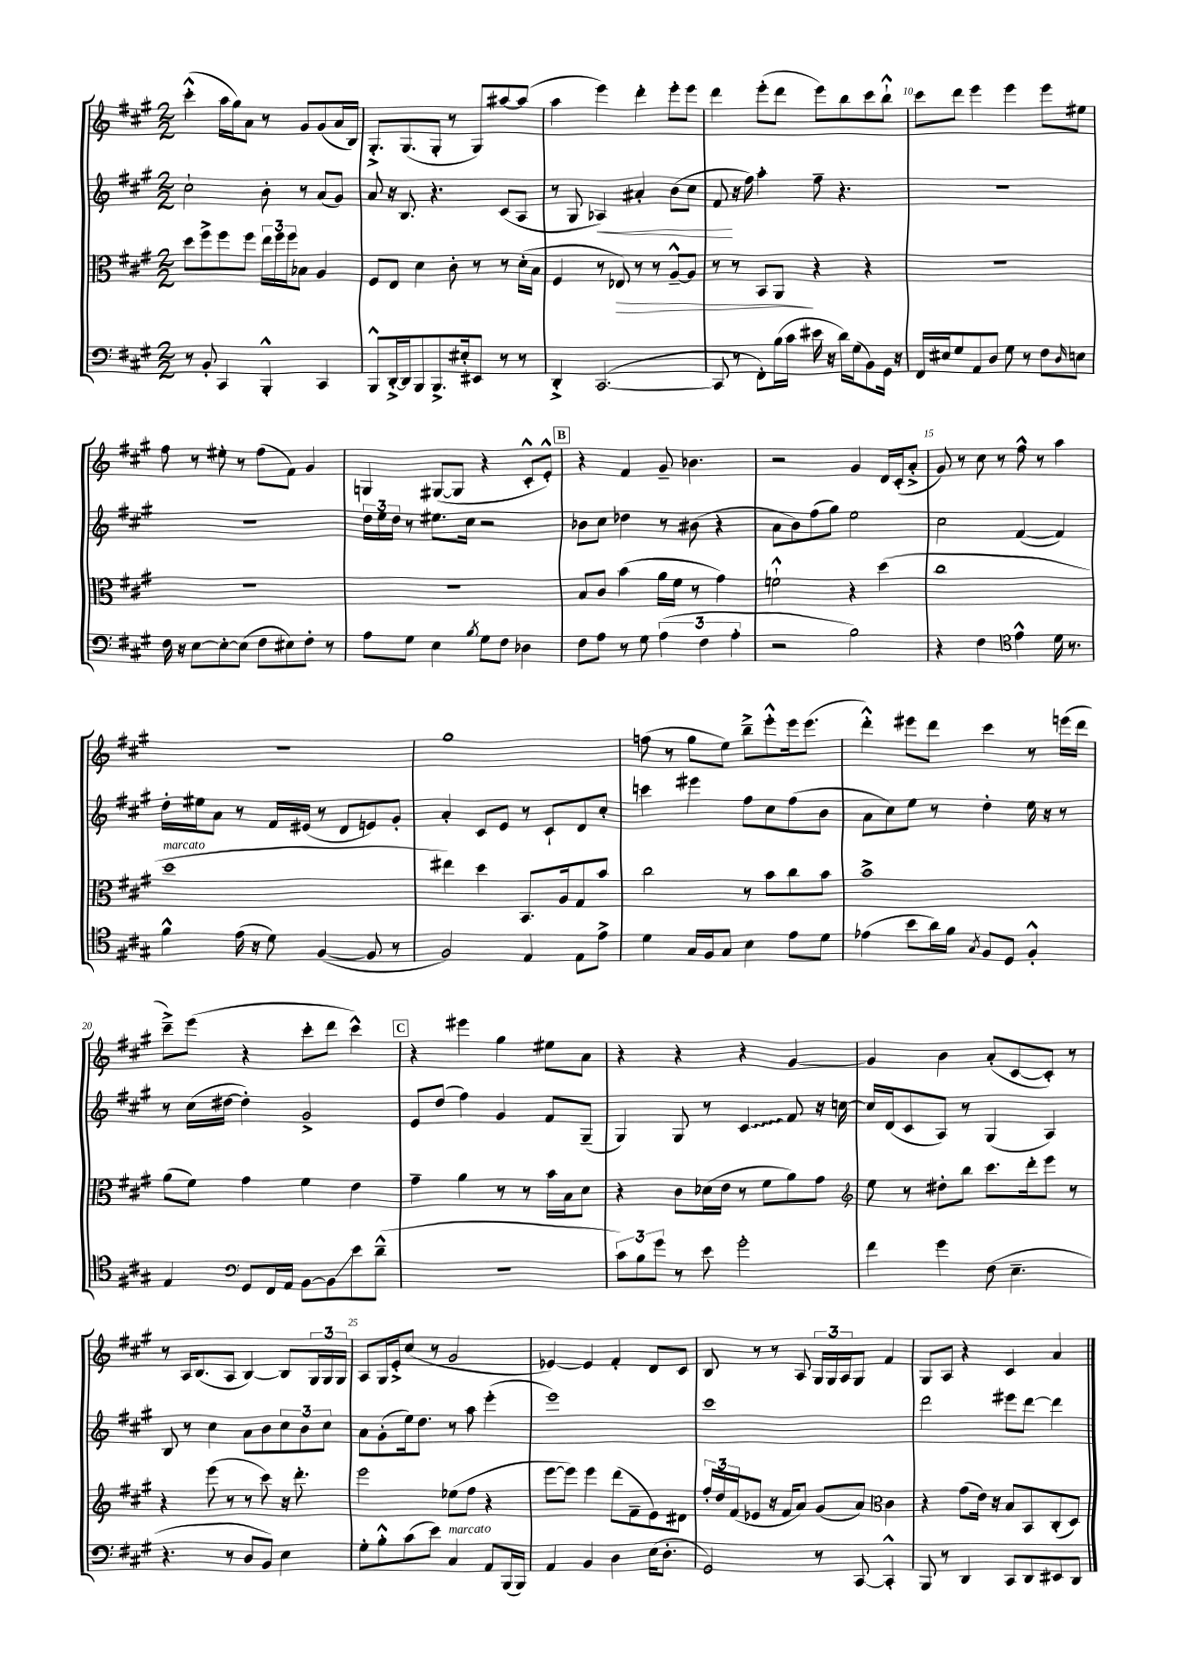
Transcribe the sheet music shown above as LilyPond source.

<<
\new StaffGroup <<
\new Staff = "s0" {
    \clef treble \key a \major \numericTimeSignature \time 2/2
    cis'''4-.-^( a''16 gis''16) a'8 r8 gis'8 gis'8( a'16 b16) |
    gis8.-.-> gis8.( gis8-. r8 gis8) ais''8~ ais''8( |
    a''4 e'''4) d'''4-. e'''8-. e'''8 |
    d'''4 e'''8-.( d'''8 e'''8) b''8 cis'''8 b''8-!-^ |
    cis'''8 d'''8 e'''4 e'''4 e'''8 eis''8 |
    fis''8 r8 eis''8-. r8 fis''8( fis'8) gis'4 |
    g4 gis8~( gis8 r4 cis'8-.-^ e'8-.-^) |
    \mark \markup { \box "B" } r4 fis'4 gis'8-- bes'4. |
    r2 gis'4 d'16 cis'16-.( a'8-.-> |
    gis'8) r8 cis''8 r8 fis''8-^ r8 a''4 |
    r1 |
    gis''1 |
    f''8( r8 gis''8 e''8) b''8---> e'''8-.-^ e'''16 e'''8.( |
    d'''4-.-^) eis'''8 d'''8 cis'''4 r8 e'''16( d'''16 |
    cis'''8--->) e'''8( r4 cis'''8-. d'''8 cis'''4-^) |
    \mark \markup { \box "C" } r4 eis'''4 gis''4 eis''8 a'8 |
    r4 r4 r4 gis'4~ |
    gis'4 b'4 a'8-.( cis'8~ cis'8-.) r8 |
    r8 a16 b8.( a8 b4~) b8 \tuplet 3/2 { gis16 gis16 gis16 } |
    a8 gis16 e'16-.-> cis''8( r8 gis'2 |
    ees'4~) ees'4 fis'4-. d'8 cis'8 |
    b8 r8 r8 a8 \tuplet 3/2 { gis16 gis16 a16 } gis8 fis'4 |
    gis8 a8 r4 cis'4 a'4 \bar "|." |
}
\new Staff = "s1" {
    \clef treble \key a \major \numericTimeSignature \time 2/2
    cis''2-! b'8-. r8 a'8( gis'8) |
    a'8 r16 b8. r4. cis'8( a8 |
    r8 gis8 aes4\<) ais'4-. b'8( cis''8 |
    fis'8\! r16 fis''16) a''4-. fis''8-- r4. |
    R1 |
    R1 |
    \tuplet 3/2 { d''16 e''16 d''16 } r8 eis''8. cis''16 r2 |
    \mark \markup { \box "B" } bes'8 cis''8 des''4 r8 bis'8( r4 |
    a'8 b'8) fis''8( gis''8) e''2 |
    cis''2 fis'4~( fis'4) |
    d''16-. eis''16 a'8 r8 fis'16 eis'16( r8 d'8 e'8) gis'8-. |
    a'4-. cis'8 e'8 r8 cis'8-! d'8 cis''8-. |
    c'''4 eis'''4 fis''8 cis''8 fis''8( b'8 |
    a'8 cis''8) e''8 r8 d''4-. e''16 r16 r8 |
    r8 cis''16( dis''16~ dis''4-.) gis'2-> |
    \mark \markup { \box "C" } e'8 d''8( fis''4) gis'4 fis'8 gis8--( |
    gis4) gis8 r8 \once \override Glissando.style = #'zigzag cis'4\glissando fis'8 r16 c''16~ |
    c''16 d'16( cis'8 a8) r8 gis4( a4) |
    b8 r8 cis''4 a'8 b'8 \tuplet 3/2 { cis''8 b'8 cis''8 } |
    a'8 gis'8-.( e''16) d''8. r8 a''8 e'''4-.( |
    e'''1) |
    cis'''1 |
    d'''2 eis'''8 d'''8~ d'''4 \bar "|." |
}
\new Staff = "s2" {
    \clef alto \key a \major \numericTimeSignature \time 2/2
    d''8 fis''8-> fis''8 fis''8 \tuplet 3/2 { e''16 fis''16 fis''16 } bes8 a4 |
    fis8 e8 d'4 cis'8-. r8 r8 d'16-.( b16 |
    fis4 r8 ees8\>) r8 r8 a8~---^ a8 |
    r8 r8 b,8 a,8\! r4 r4 |
    R1 |
    R1 |
    R1 |
    \mark \markup { \box "B" } b8 cis'8 b'4( a'16 fis'16 r8 gis'4) |
    f'2-!-^ r4 d''4( |
    cis''1 |
    d''1^\markup { \italic "marcato" } |
    eis''4) d''4 b,8. a16 gis8 b'8 |
    cis''2 r8 b'8 cis''8 b'8 |
    b'1-> |
    a'8( fis'8) gis'4 fis'4 e'4 |
    \mark \markup { \box "C" } gis'4-- a'4 r8 r8 b'16 b16 d'8 |
    r4 cis'8 des'16( e'16 r8 fis'8 a'8) gis'8 |
    \clef treble e''8 r8 dis''8-. b''8 cis'''8. d'''16-. e'''8 r8 |
    r4 e'''8( r8 r8 cis'''8) r16 d'''8.-. |
    e'''2 ees''8( fis''8 r4 |
    e'''8~ e'''8) e'''4 d'''8( fis'8-- e'8) dis'8 |
    \tuplet 3/2 { fis''16-. d''16 fis'16( } ees'8 r16 fis'16 a'8) gis'8( a'8) \clef alto cis'4 |
    r4 gis'8( e'16) r16 b8 b,8 cis8-.( d8) \bar "|." |
}
\new Staff = "s3" {
    \clef bass \key a \major \numericTimeSignature \time 2/2
    r8 b,8-. cis,4 b,,4-.-^ cis,4 |
    b,,8-^ d,16~-.-> d,16 b,,8 b,,8.-> eis16-. eis,8 r8 r8 |
    d,4-.-> cis,2.~( |
    cis,8 r8 fis,8-.) b16( cis'16 eis'16 r16 d'16) gis16( b,8) gis,16 r16 |
    fis,16 eis16 gis8 a,8 d8 gis8 r8 fis8 \grace { d16 } e8 |
    fis16 r16 e8~ e8~-. e8( fis8 eis8) fis8-. r8 |
    a8 gis8 e4 \acciaccatura { b8 } gis8 fis8 des4 |
    \mark \markup { \box "B" } fis8 a8 r8 gis8 \tuplet 3/2 { a4( fis4 a4-. } |
    r2 b2) |
    r4 fis4 \clef tenor e'4-^ d'16 r8. |
    fis'4-^ e'16( r16 d'8) fis4~( fis8 r8 |
    fis2) e4 e8 e'8-> |
    d'4 gis16 fis16 gis8 b4 e'8 d'8 |
    ees'4( b'8 a'16) fis'16 \acciaccatura { gis8 } fis8 d8 fis4-.-^ |
    e4 \clef bass gis,8 fis,16 a,16 b,8~ b,8\glissando e'8 d'8---^( |
    \mark \markup { \box "C" } R1 |
    \tuplet 3/2 { cis'8) b8 gis'8 } r8 e'8 gis'2-. |
    fis'4 gis'4 fis8( e4.-- |
    r4. r8 d8 b,8) e4 |
    gis8-. b8-.-^ cis'8( e'8) cis4^\markup { \italic "marcato" } a,8 b,,16( b,,16) |
    a,4 b,4 d4 e16( d8.-. |
    gis,2) r8 cis,8~ cis,4-.-^ |
    b,,8 r8 d,4 cis,8 d,8 eis,8 d,8 \bar "|." |
}
>>
>>
\layout { \context { \Score currentBarNumber = #6 \override BarNumber.break-visibility = ##(#f #t #t) barNumberVisibility = #(every-nth-bar-number-visible 5) } }
